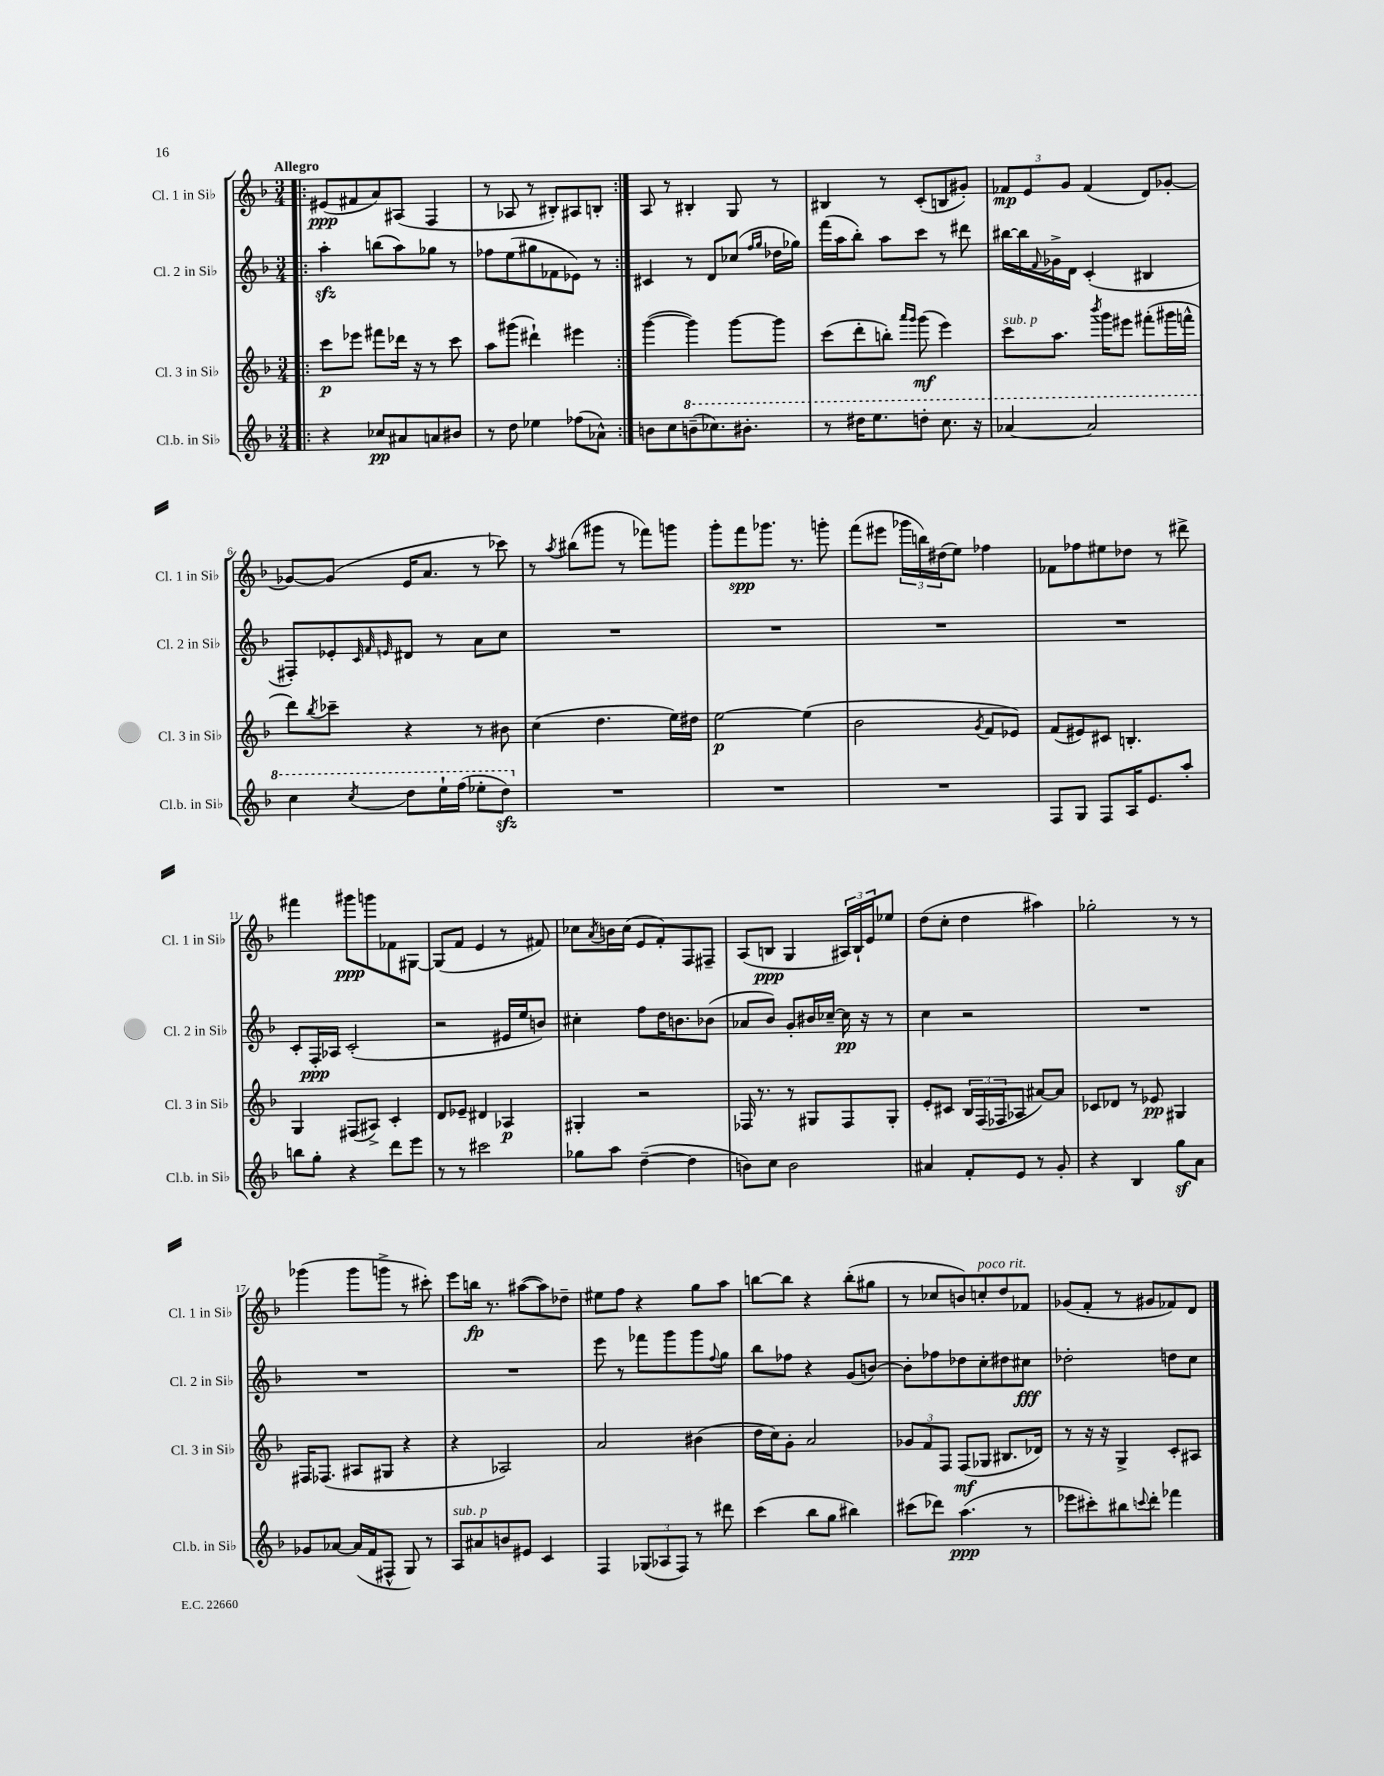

**kern	**kern	**kern	**kern
*staff4	*staff3	*staff2	*staff1
*clefG2	*clefG2	*clefG2	*clefG2
*k[b-]	*k[b-]	*k[b-]	*k[b-]
*M3/4	*M3/4	*M3/4	*M3/4
=!|:	=!|:	=!|:	=!|:
4r	8ccc	4aa'	(8e#
.	8eee-	.	8f#
8cc-	8fff#	(8bb	8a)
8a#	16ddd-	8aa)	(8A#
.	16r	.	.
8a	8r	8gg-	4F
8b#	8ccc	8r	.
=	=	=	=
8r	8aa	8ff-	8r
8dd	(8ggg#	(8ee	8A-
4ee-	4ddd#`)	8gg#	8r
.	.	8f-	8B#')
(8ff-	4eee#	8e-)	8A#
8a-^^)	.	8r	8B'
=:|!	=:|!	=:|!	=:|!
8b	([4ggg	4c#	8A
8cc	.	.	8r
(8bb~	4ggg])	8r	4B#'
8.ccc-)	.	8d	.
.	[8ggg	(8cc-	8G
8.bb#'	.	.	.
.	.	16qqff	.
.	.	16qqgg	.
.	8ggg]	16dd-	8r
.	.	16gg-)	.
=	=	=	=
8r	(8ccc	(16fff	4B#
.	.	16aa	.
16ddd#	8ddd'	8bb-')	.
8.eee	.	.	.
.	8bb')	8aa	8r
.	16qqaaa	.	.
.	16qqggg	.	.
8ddd'	(8ggg	8ccc	(8c'
8.ccc	4eee)	8r	8B
.	.	8ddd#	8g#')
16r	.	.	.
=	=	=	=
[4aa-	8ccc	[16bb#	12f-
.	.	16bb#]	.
.	.	.	12e
.	.	8qqf	.
.	8.aa	16g-^	.
.	.	.	12g
.	.	16d	.
2aa-]	.	(4c'	(4f-
.	8qbbb-	.	.
.	16ggg	.	.
.	8eee#	.	.
.	(8fff#'	4B#	8d)
.	16ggg#	.	[8g-'
.	16fff^^	.	.
=	=	=	=
4ccc	8ddd)	8F#')	8g-_
.	8qbb-	.	.
.	8ccc-~	8e-'	(8g-]
.	.	32qqc	.
.	.	32qqf	.
8qccc	.	32qqe	.
8ddd	4r	8d#	16e
.	.	.	8.a
16eee`	.	8r	.
(16fff	.	.	.
8eee-'	8r	8a	8r
8ddd)	8b#	8cc	8ccc-)
=	=	=	=
2.r	(4cc	2.r	8r
.	.	.	8qaa
.	.	.	(8bb#
.	4.dd	.	8ggg#
.	.	.	8r
.	.	.	8fff-)
.	16ee)	.	8ggg
.	16dd#	.	.
=	=	=	=
2.r	[2ee	2.r	8ggg'
.	.	.	8fff
.	.	.	8.ggg-
.	.	.	8.r
.	(4ee]	.	.
.	.	.	8ggg'
=	=	=	=
2.r	2b-	2.r	(8fff
.	.	.	8eee#
.	.	.	24ggg-
.	.	.	24bb)
.	.	.	(24dd#
.	.	.	8ee)
.	8qg	.	.
.	8f	.	4ff-
.	8e-)	.	.
=	=	=	=
8F	(8f	2.r	8f-
8G	8e#)	.	8ff-
8F	8c#	.	8ee#
16A	4.B'	.	8dd-
8.e	.	.	.
.	.	.	8r
8aa'	.	.	8ddd#^
=	=	=	=
8bb	4G	8c'	4fff#
8gg'	.	16F'	.
.	.	16A-	.
4r	(8F#	(2c'	8ggg#
.	8A#^)	.	8ggg
8ddd	4c'	.	8f-
8eee	.	.	[8G#
=	=	=	=
8r	8d	2r	(8G#]
8r	8e-~	.	8f
2ccc#	4d#	.	4e
.	4A-	16e#	8r
.	.	16ee	.
.	.	8b)	8f#)
=	=	=	=
8gg-	4G#'	4cc#'	8cc-
.	.	.	8qa
8aa	.	.	16b
.	.	.	(16cc-
([4dd~	2r	8ff	8e
.	.	16dd	8f')
.	.	8.b	.
4dd]	.	.	8F
.	.	(8b-	8F#~
=	=	=	=
8b)	16F-	8a-	(8A
.	8.r	.	.
8cc	.	8b-)	8B
2b	8r	8g'	4G
.	8G#	16b#	.
.	.	[16cc-~	.
.	8F-	16cc-]	24A#)
.	.	.	24B`
.	.	16r	.
.	.	.	24e
.	8G#'	8r	8ee-
=	=	=	=
4a#	8e'	4cc	(8dd
.	8c#	.	8cc'
8f'	24B-	2r	4dd
.	(24F	.	.
.	24F-	.	.
8e	8A-	.	.
8r	[8a#)	.	4aa#)
8g'	8a#]	.	.
=	=	=	=
4r	8c-	2.r	2gg-'
.	8d-	.	.
4B-	8r	.	.
.	8e-	.	.
8gg	4G#	.	8r
8a	.	.	8r
=	=	=	=
8g-	16F#	2.r	(4ggg-
.	(8.F-	.	.
[8a-	.	.	.
(16a-]	8A#	.	8ggg-
16f	.	.	.
8F#^^	8G#	.	8ggg^
8G)	4r	.	8r
8r	.	.	8ccc#')
=	=	=	=
8A	4r	2.r	8eee
8a#	.	.	16bb
.	.	.	8.r
8b	2A-)	.	.
8e#	.	.	([8aa#
4c	.	.	8aa#])
.	.	.	8dd-~
=	=	=	=
4F	2a	8eee	8ee#
.	.	8r	8ff
(12G-	.	8fff-	4r
12A-	.	.	.
.	.	8ggg	.
12F)	.	.	.
8r	(4b#	8ggg	8gg
.	.	8qqff	.
8ddd#	.	8gg	8aa
=	=	=	=
(4ccc	16dd	8bb-	[8bb
.	16cc)	.	.
.	8g'	8ff-	8bb]
8bb-	2a	4r	4r
8gg	.	.	.
4bb#)	.	(8g	(8bb'
.	.	[8b)	8gg#
=	=	=	=
(8ccc#	12g-	8b']	8r
.	12f	.	.
8ddd-)	.	8ff-	8cc-
.	12F	.	.
(4.aa	(8F	8dd-	8b)
.	8G-	8cc'	8cc'
.	8.B#	8dd#	8dd
8r	.	8cc#	8f-
.	16d-)	.	.
=	=	=	=
8eee-	8r	2dd-'	(8g-
8ccc#')	16r	.	8f'
.	16r	.	.
8bb#	4G^	.	8r
8qqccc	.	.	.
8ddd'	.	.	8g#
4fff-	8c'	8dd	8f-)
.	8A#	8cc	8d
==	==	==	==
*-	*-	*-	*-
